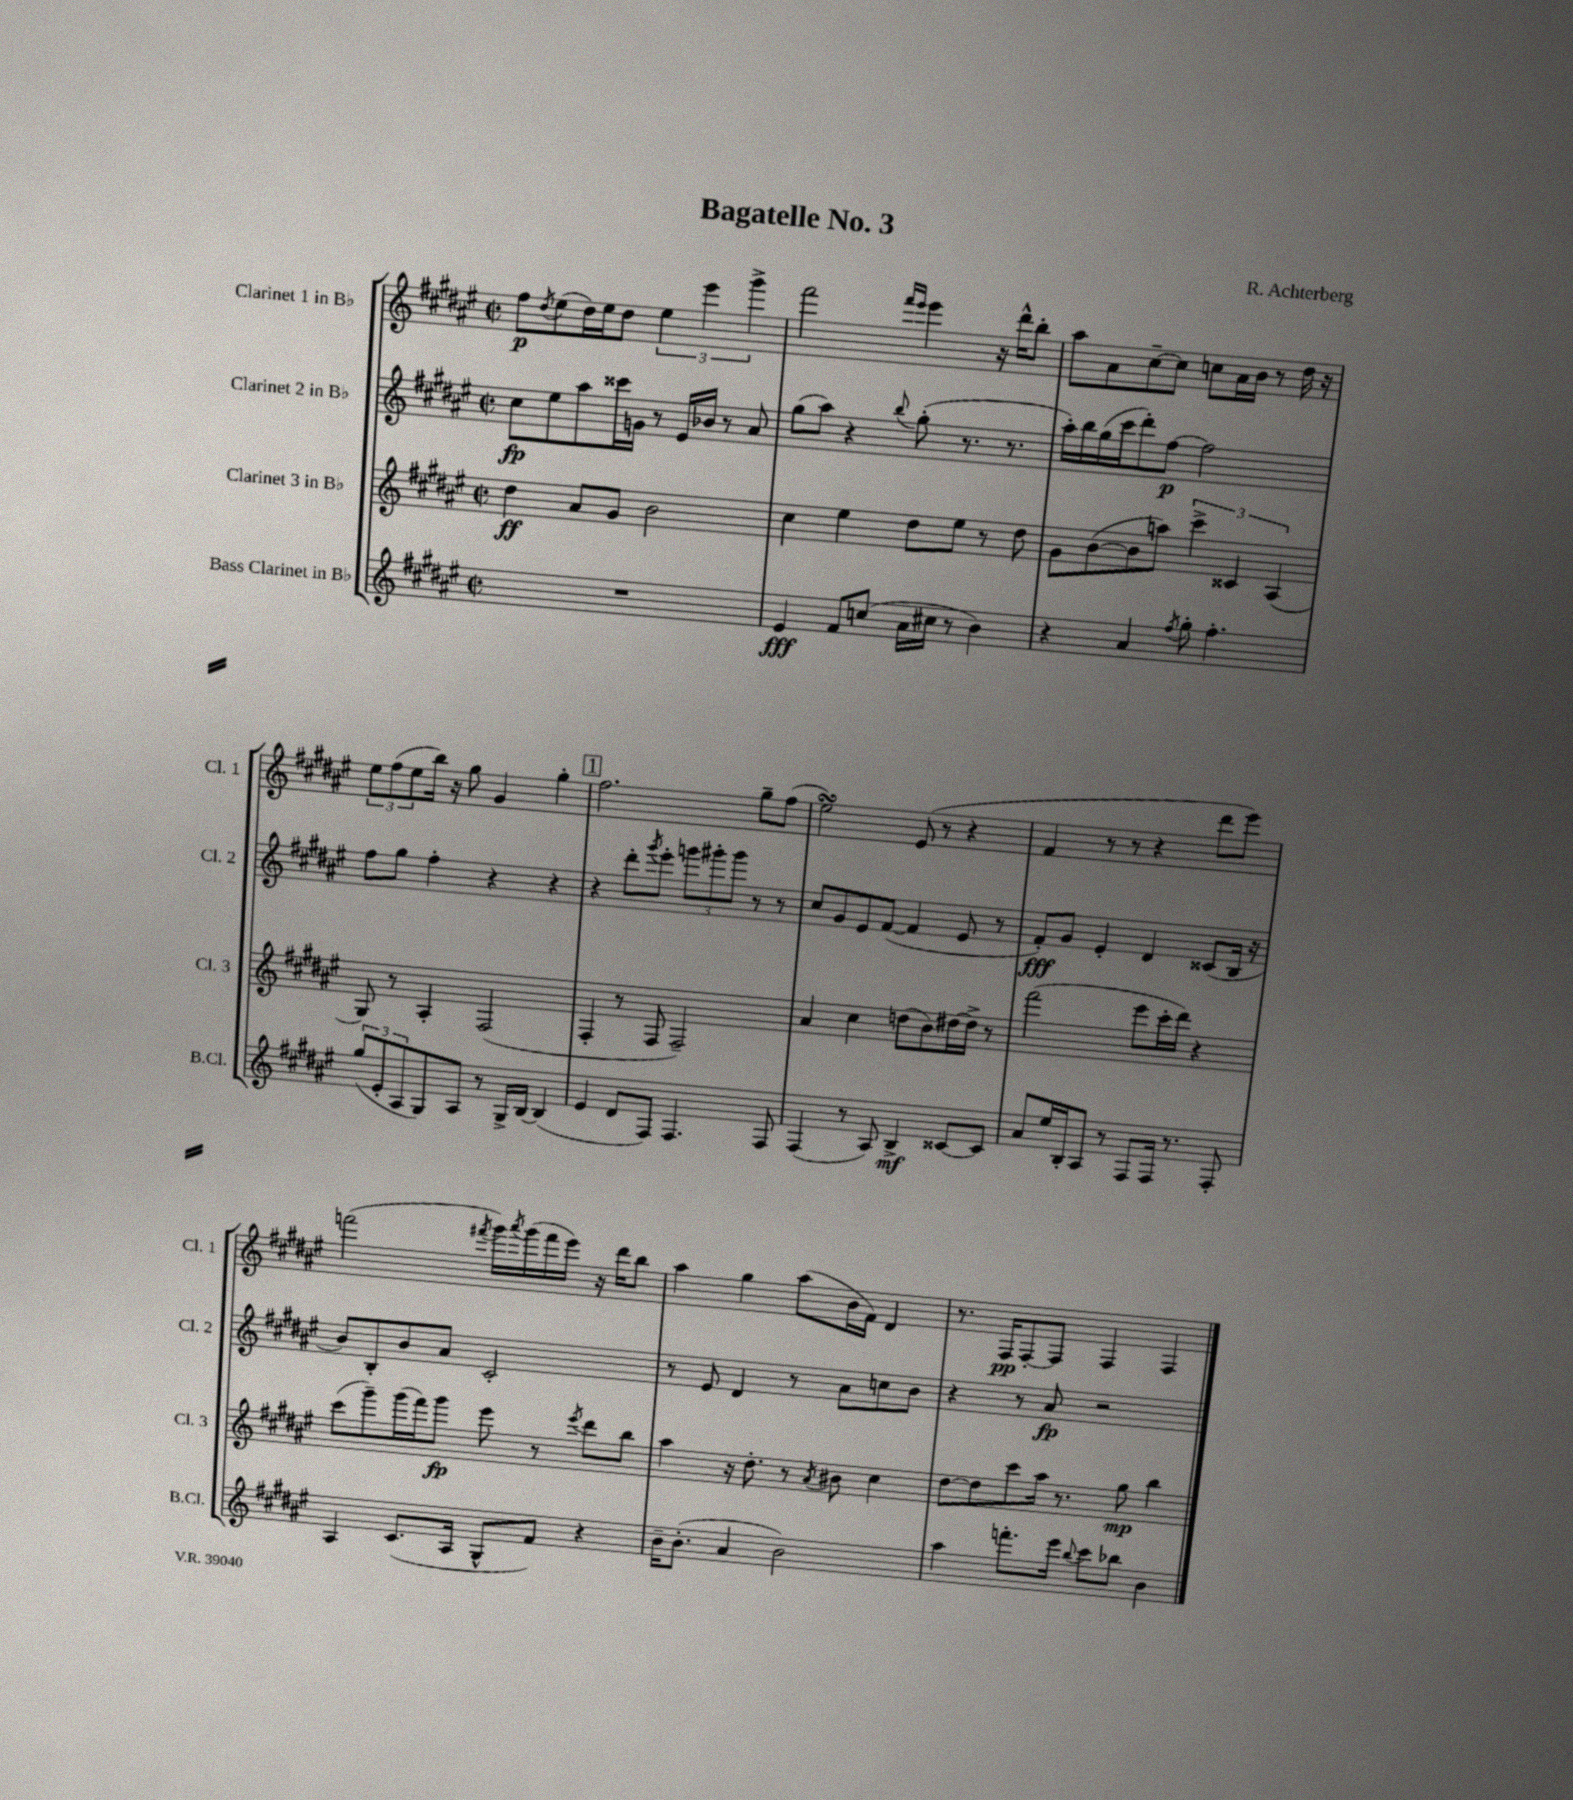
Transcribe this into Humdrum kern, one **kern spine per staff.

**kern	**dynam	**kern	**dynam	**kern	**dynam	**kern	**dynam
*part4	*part4	*part3	*part3	*part2	*part2	*part1	*part1
*staff4	*staff4	*staff3	*staff3	*staff2	*staff2	*staff1	*staff1
*I"Bass Clarinet in B♭	*	*I"Clarinet 3 in B♭	*	*I"Clarinet 2 in B♭	*	*I"Clarinet 1 in B♭	*
*I'B.Cl.	*	*I'Cl. 3	*	*I'Cl. 2	*	*I'Cl. 1	*
*clefG2	*	*clefG2	*	*clefG2	*	*clefG2	*
*k[f#c#g#d#a#e#]	*	*k[f#c#g#d#a#e#]	*	*k[f#c#g#d#a#e#]	*	*k[f#c#g#d#a#e#]	*
*M2/2	*	*M2/2	*	*M2/2	*	*M2/2	*
*met(c|)	*	*met(c|)	*	*met(c|)	*	*met(c|)	*
=1	=1	=1	=1	=1	=1	=1	=1
1r	.	4dd#\	ff	8cc#\L	fp	8ff#\L	p
.	.	.	.	.	.	8qdd#/	.
.	.	.	.	8ee#\	.	(8ee#\	.
.	.	8a#/L	.	8aa#\	.	16dd#\L)	.
.	.	.	.	.	.	16ee#\J	.
.	.	8g#/J	.	16ccc##X\L	.	8dd#\J	.
.	.	.	.	16gn\JJ	.	.	.
.	.	2b\	.	8r	.	6ee#\	.
.	.	.	.	16e#/LL	.	.	.
.	.	.	.	.	.	6eee#\	.
.	.	.	.	16b-X/JJ	.	.	.
.	.	.	.	8r	.	.	.
.	.	.	.	.	.	6ggg#^\	.
.	.	.	.	8a#/	.	.	.
=2	=2	=2	=2	=2	=2	=2	=2
4e#/	fff	4cc#\	.	(8gg#\L	.	2fff#\	.
.	.	.	.	8aa#\J)	.	.	.
8f#/L	.	4ee#\	.	4r	.	.	.
(8ccn/J	.	.	.	.	.	.	.
.	.	.	.	.	.	16qqfff#/LL	.
.	.	.	.	8qqbb/	.	16qqeee#/JJ	.
16a#\LL	.	8dd#\L	.	(8gg#'\	.	4eee#\	.
16cc#X\JJ	.	.	.	.	.	.	.
8r	.	8ee#\J	.	8.r	.	.	.
4b\)	.	8r	.	.	.	16r	.
.	.	.	.	8.r	.	16ddd#^^\KL	.
.	.	8dd#\	.	.	.	8bb'\J	.
=3	=3	=3	=3	=3	=3	=3	=3
4r	.	8g#\L	.	16aa#'\LL)	.	8aa#\L	.
.	.	.	.	16bb\	.	.	.
.	.	([8b\	.	(16gg#\	.	8a#\	.
.	.	.	.	16ccc#\J	.	.	.
4a#/	.	8b\]	.	8ddd#'\)	.	[8cc#~\	.
.	.	8aan\J)	.	[8ff#\J	p	8cc#\J]	.
8qff#/	.	.	.	.	.	.	.
8gg#'\	.	6ccc#^\	.	2ff#\]	.	8ccn\L	.
4.ff#'\	.	.	.	.	.	16a#\L	.
.	.	6c##X/	.	.	.	.	.
.	.	.	.	.	.	16b\JJ	.
.	.	.	.	.	.	8r	.
.	.	(6A#/	.	.	.	.	.
.	.	.	.	.	.	16dd#\	.
.	.	.	.	.	.	16r	.
!!LO:LB:g=z
=4	=4	=4	=4	=4	=4	=4	=4
(12gg#/L	.	8G#/)	.	8ff#\L	.	12ee#\L	.
12e#'/	.	.	.	.	.	(12ff#\	.
.	.	8r	.	8gg#\J	.	.	.
12A#/	.	.	.	.	.	12ee#\	.
8G#/)	.	4A#'/	.	4ff#'\	.	16bb\Jk)	.
.	.	.	.	.	.	16r	.
8A#/J	.	.	.	.	.	8gg#\	.
8r	.	(2F#/	.	4r	.	4g#/	.
16G#^/LL	.	.	.	.	.	.	.
[16B/JJ	.	.	.	.	.	.	.
(4B/]	.	.	.	4r	.	4gg#'\	.
!!LO:REH:place=s1:t=1
=5	=5	=5	=5	=5	=5	=5	=5
4e#/	.	4F#'/	.	4r	.	2.ff#\	.
8d#/L	.	8r	.	8ddd#'\L	.	.	.
.	.	.	.	8qggg#/	.	.	.
8F#/J)	.	8F#/	.	8eee#'\J	.	.	.
4.F#/	.	2F#~/)	.	12gggn\L	.	.	.
.	.	.	.	12ggg#X'\	.	.	.
.	.	.	.	12ggg#\J	.	.	.
.	.	.	.	8r	.	8gg#~\L	.
8F#/	.	.	.	8r	.	(8ff#\J	.
=6	=6	=6	=6	=6	=6	=6	=6
(4F#/	.	4a#/	.	8cc#/L	.	2ee#sSsS\)	.
.	.	.	.	8g#/	.	.	.
8r	.	4cc#\	.	8e#/	.	.	.
8A#/)	.	.	.	([8f#/J	.	.	.
4B^/	mf	(8ddn\L	.	4f#/]	.	(8e#/	.
.	.	8b\)	.	.	.	8r	.
[8c##X/L	.	[16dd#X\L	.	8e#/	.	4r	.
.	.	16dd#^\JJ]	.	.	.	.	.
8c##/J]	.	8r	.	8r	.	.	.
=7	=7	=7	=7	=7	=7	=7	=7
8a#/L	.	(2fff#\	.	8f#'/L)	fff	4f#/	.
16ee#/L	.	.	.	8g#/J	.	.	.
16B'/J	.	.	.	.	.	.	.
8A#/J	.	.	.	4e#'/	.	8r	.
8r	.	.	.	.	.	8r	.
8F#/L	.	8eee#\L	.	4d#/	.	4r	.
16F#/Jk	.	16ccc#'\L	.	.	.	.	.
8.r	.	16ddd#\JJ)	.	.	.	.	.
.	.	4r	.	(8c##X/L	.	8ddd#\L	.
8F#'/	.	.	.	16B/Jk	.	8eee#\J)	.
.	.	.	.	16r	.	.	.
!!LO:LB:g=z
=8	=8	=8	=8	=8	=8	=8	=8
4A#/	.	(8ccc#\L	.	8b/L)	.	(2fffn\	.
.	.	8ggg#~\)	.	8B'/	.	.	.
(8.c#/L	.	(16ggg#\L	.	8b/	.	.	.
.	.	16fff#\J)	.	.	.	.	.
.	.	8ggg#\J	fp	8a#/J	.	.	.
16A#/Jk	.	.	.	.	.	.	.
.	.	.	.	.	.	8qfff#X/	.
8G#^^/L	.	8eee#\	.	2c#'/	.	16ggg#\LL)	.
.	.	.	.	.	.	8qaaa#/	.
.	.	.	.	.	.	(16ggg#\	.
8f#/J)	.	8r	.	.	.	16fff#\	.
.	.	.	.	.	.	16eee#\JJ)	.
.	.	8qeee#/	.	.	.	.	.
4r	.	8ddd#\L	.	.	.	16r	.
.	.	.	.	.	.	16ddd#\KL	.
.	.	8bb\J	.	.	.	8bb\J	.
=9	=9	=9	=9	=9	=9	=9	=9
16b~\KL	.	4aa#\	.	8r	.	4aa#\	.
(8.b'\J	.	.	.	.	.	.	.
.	.	.	.	8e#/	.	.	.
4a#/	.	16r	.	4d#/	.	4gg#\	.
.	.	8.dd#'\	.	.	.	.	.
2b\)	.	8r	.	8r	.	(8aa#\L	.
.	.	8qa#/	.	.	.	.	.
.	.	8b#X\	.	8a#\L	.	16b\L	.
.	.	.	.	.	.	16f#\JJ)	.
.	.	4cc#\	.	8ccn\	.	4d#/	.
.	.	.	.	8b\J	.	.	.
=10	=10	=10	=10	=10	=10	=10	=10
4aa#\	.	[8dd#\L	.	4r	.	8.r	.
.	.	8dd#\]	.	.	.	.	.
.	.	.	.	.	.	16F#/KL	pp
8.fffn'\L	.	8ccc#\	.	8r	.	[8F#'/	.
.	.	16aa#\Jk	.	8a#/	fp	8F#/J]	.
16eee#\Jk	.	8.r	.	.	.	.	.
8qqbb/	.	.	.	.	.	.	.
8ccc#\L	.	.	.	2r	.	4F#/	.
8bb-X\J	.	8gg#\	mp	.	.	.	.
4b\	.	4bb\	.	.	.	4F#/	.
==	==	==	==	==	==	==	==
*-	*-	*-	*-	*-	*-	*-	*-
